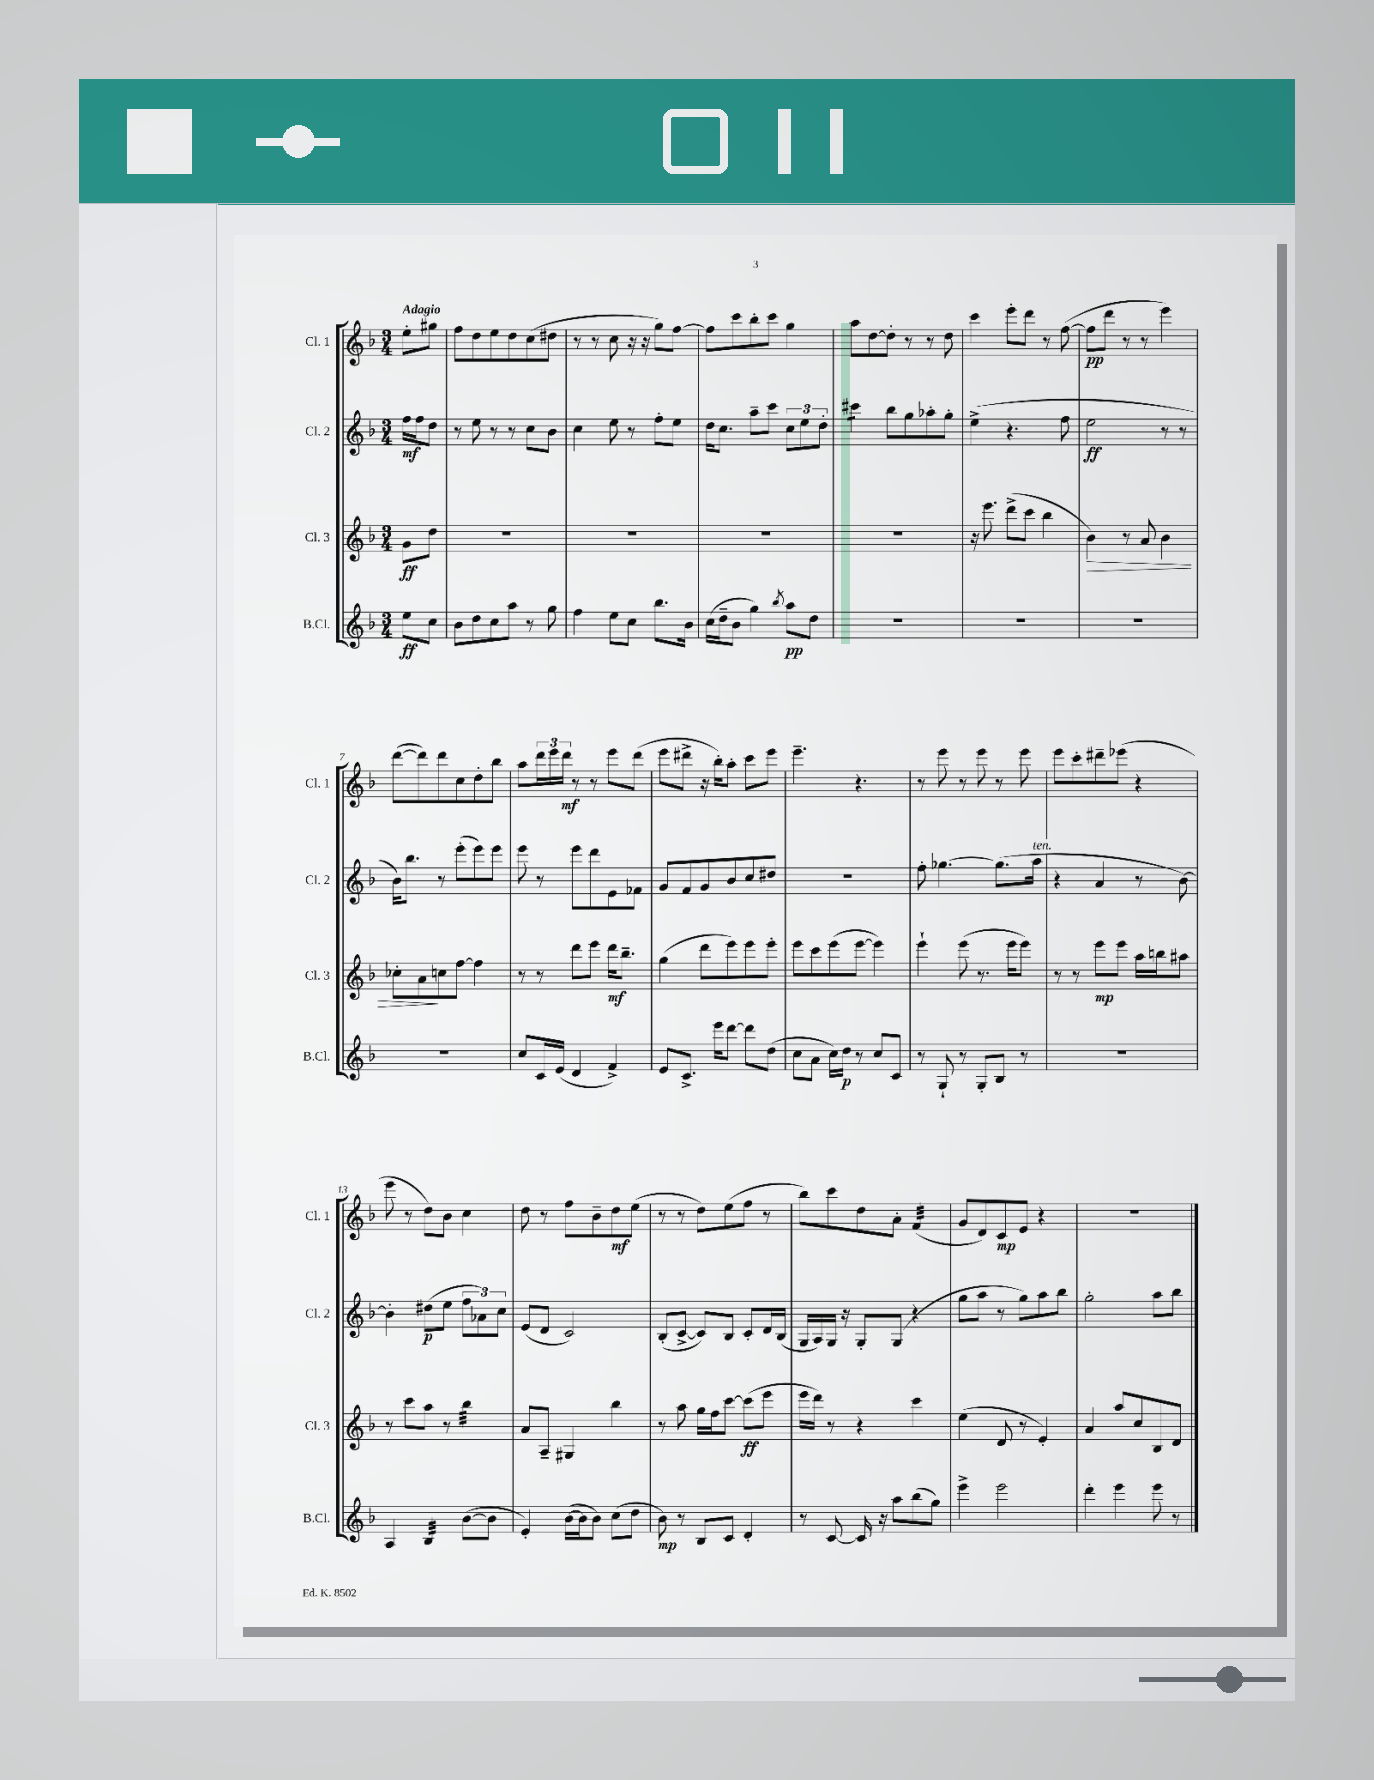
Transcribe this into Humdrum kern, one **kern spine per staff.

**kern	**kern	**kern	**kern
*staff4	*staff3	*staff2	*staff1
*clefG2	*clefG2	*clefG2	*clefG2
*k[b-]	*k[b-]	*k[b-]	*k[b-]
*M3/4	*M3/4	*M3/4	*M3/4
8ee	8g	16ff	8ee'
.	.	16ff	.
8cc	8dd	8dd	8gg#
=	=	=	=
8b-	2.r	8r	8ff
8dd	.	8ee	8dd
8cc	.	8r	8ee
8aa	.	8r	8dd
8r	.	8cc	(8cc
8gg	.	8b-	8dd#
=	=	=	=
4ff	2.r	4cc	8r
.	.	.	8r
8ee	.	8ee	8cc
8cc	.	8r	16r
.	.	.	16r
8.bb-	.	8ff'	8gg)
.	.	8ee	[8ff
16b-	.	.	.
=	=	=	=
(16cc	2.r	16dd	8ff]
16dd~	.	8.cc	.
8b-	.	.	8ccc
4gg)	.	8aa~	8bb-'
.	.	8ccc	8ccc
8qbb-	.	.	.
8aa	.	12cc	4gg
.	.	12ee	.
8dd	.	.	.
.	.	12dd'	.
=	=	=	=
2.r	2.r	4ccc#	8aa
.	.	.	[8dd
.	.	8bb-	8dd']
.	.	8gg	8r
.	.	8aa-'	8r
.	.	8gg'	8dd
=	=	=	=
2.r	16r	(4ee^	4ccc
.	8.eee	.	.
.	(8ddd^	4.r	8eee'
.	8ccc	.	8ddd
.	4bb-	.	8r
.	.	8ff	([8ff
=	=	=	=
2.r	4b-)	2ee	8ff]
.	.	.	8ddd
.	8r	.	8r
.	8a	.	8r
.	4b-	8r	4eee)
.	.	8r	.
=	=	=	=
2.r	8cc-'	16b-)	([8ddd
.	.	8.bb-	.
.	8a	.	8ddd])
.	8cc	8r	8ddd
.	[8ff	(8eee'	8cc
.	4ff]	8eee)	8dd'
.	.	8eee	8bb-
=	=	=	=
8cc	8r	8eee	8aa
16c	8r	8r	24ddd
.	.	.	24eee
(16e	.	.	.
.	.	.	24ddd
4d	8ddd	8eee	8r
.	8eee	8ddd	8r
4f^)	16ddd	8e	8eee
.	8.bb-~	.	.
.	.	8f-	(8ddd
=	=	=	=
8e	(4gg	8g	8eee
8.c^	.	8f	8ddd#^
.	8ddd	8g	16r
16eee	.	.	16bb-')
[8ddd	8eee)	8b-	8aa'
8ddd]	8eee	8cc	8ccc
(8dd	8eee'	8dd#	8eee
=	=	=	=
8cc	8eee	2.r	4.eee~
8a	8ccc	.	.
16cc)	(8eee	.	.
16dd	.	.	.
8r	[8eee	.	4.r
8cc	4eee])	.	.
8c	.	.	.
=	=	=	=
8r	4eee`	8ff'	8r
8G`	.	[4.gg-	8eee
8r	(8eee	.	8r
8G'	8.r	.	8eee
8B-	.	(8.gg-]	8r
.	16eee	.	.
8r	8eee)	.	8eee
.	.	16aa	.
=	=	=	=
2.r	8r	4r	8eee
.	8r	.	8ccc'
.	8eee	4a	8ddd#~
.	8eee	.	(8eee-
.	16aa	8r	4r
.	16bb	.	.
.	8aa#	[8b-)	.
=	=	=	=
4A	8r	4b-']	8eee
.	8ccc	.	8r
4B-	8aa	(8dd#	8dd)
.	8r	8ee	8b-
([8b-	4bb-	12ff	4cc
.	.	12a-)	.
8b-]	.	.	.
.	.	12cc	.
=	=	=	=
4e')	8a	(8e	8dd
.	8A~	8d	8r
([16b-	4G#	2c)	8ff
16b-]	.	.	.
8b-)	.	.	8b-~
(8cc	4bb-	.	8dd
8dd	.	.	(8ee
=	=	=	=
8b-)	8r	(8B-'	8r
8r	8aa	[8c^	8r
8B-	16gg	8c])	8dd)
.	16ff	.	.
8c	[8ccc	8B-	(8ee
4d'	(8ccc]	8c'	8ff
.	8eee	16d	8r
.	.	(16B-	.
=	=	=	=
8r	16eee	16G	8bb-)
.	16ddd)	16A)	.
[8c	8r	16G	8ccc
.	.	16r	.
16c]	4r	8G'	8dd
16r	.	.	.
8aa	.	(8G	8a'
(8bb-	4ccc	4r	(4f
8gg)	.	.	.
=	=	=	=
4eee^	(4ee	8gg	8g
.	.	8aa	8d)
2eee	8d	8r	8c
.	8r	8gg)	8e
.	4e')	8aa	4r
.	.	8bb-	.
=	=	=	=
4ddd'	4a	2gg'	2.r
4eee	8aa	.	.
.	8cc	.	.
8eee	8B-	8aa	.
8r	8d	8bb-	.
==	==	==	==
*-	*-	*-	*-
